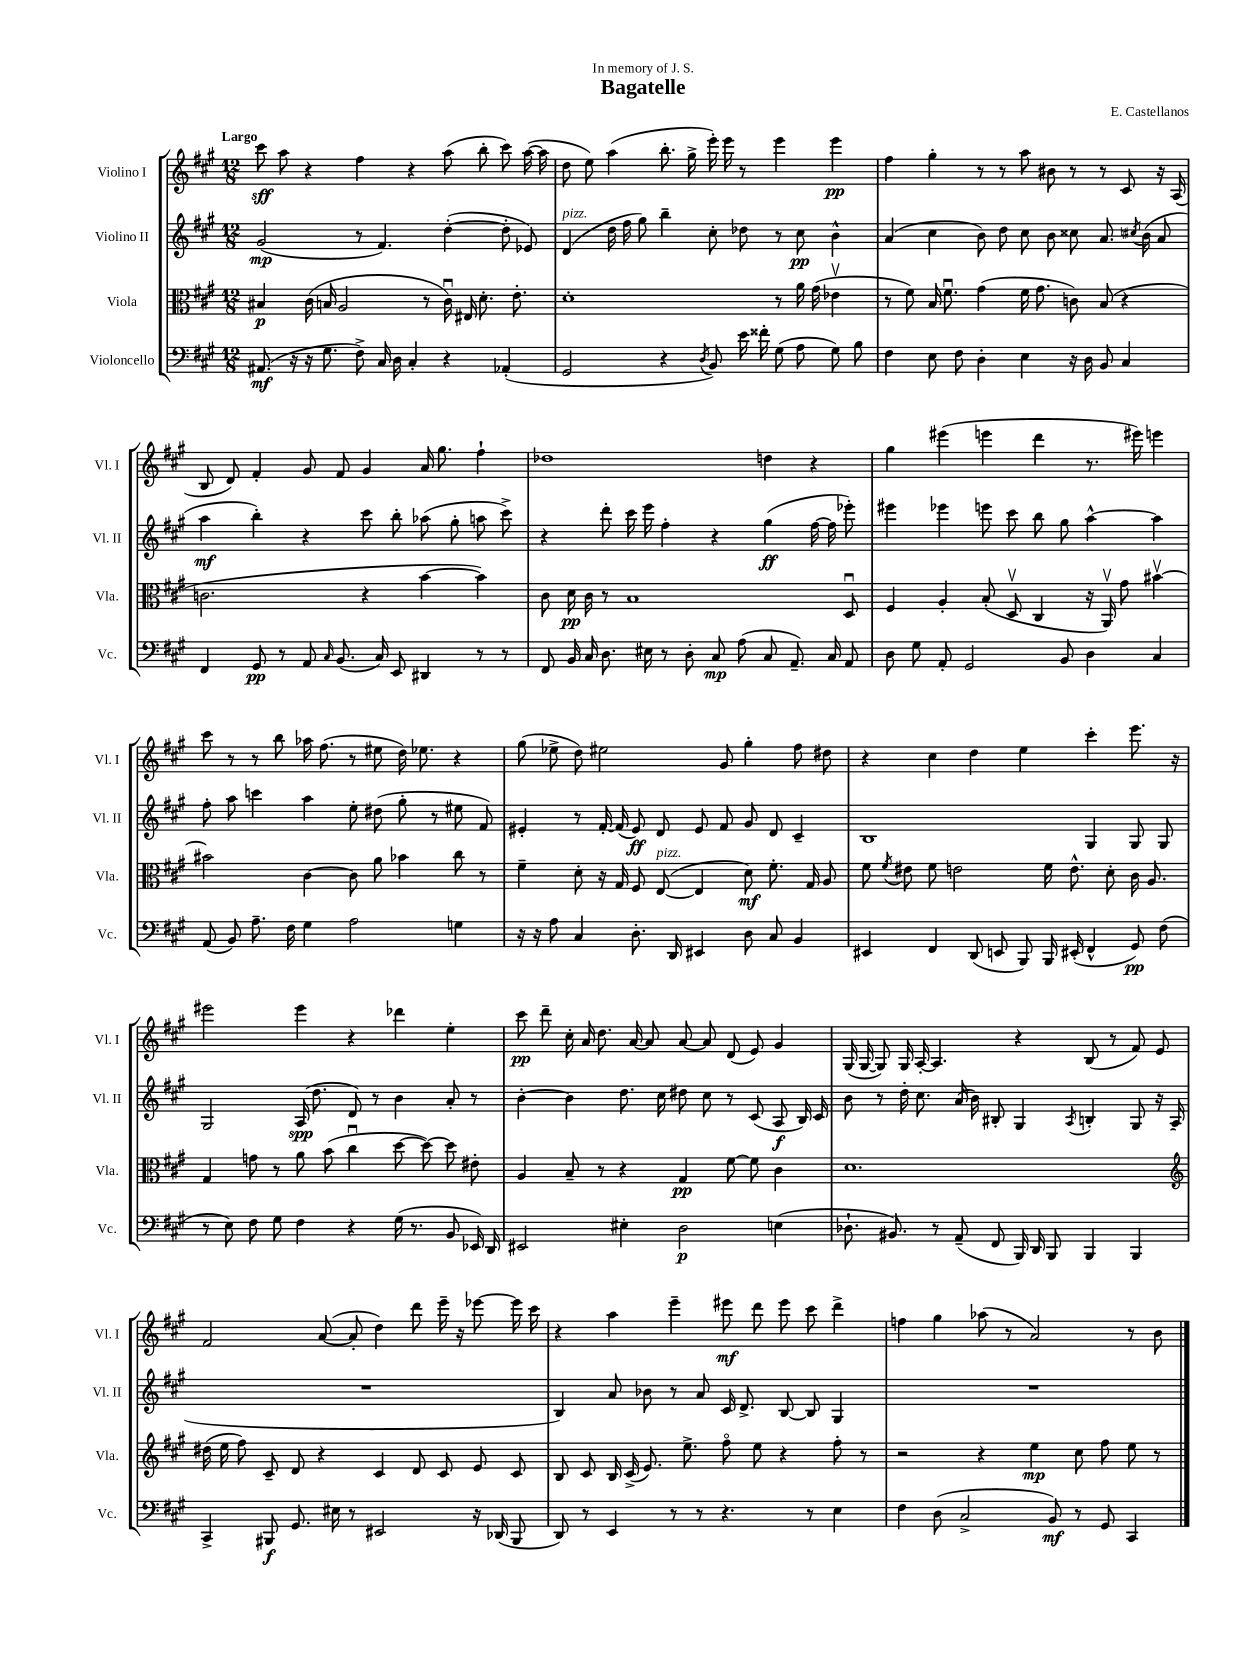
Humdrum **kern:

**kern	**dynam	**kern	**dynam	**kern	**dynam	**kern	**dynam
*part4	*part4	*part3	*part3	*part2	*part2	*part1	*part1
*staff4	*staff4	*staff3	*staff3	*staff2	*staff2	*staff1	*staff1
*I"Violoncello	*	*I"Viola	*	*I"Violino II	*	*I"Violino I	*
*I'Vc.	*	*I'Vla.	*	*I'Vl. II	*	*I'Vl. I	*
*clefF4	*	*clefC3	*	*clefG2	*	*clefG2	*
*k[f#c#g#]	*	*k[f#c#g#]	*	*k[f#c#g#]	*	*k[f#c#g#]	*
*M12/8	*	*M12/8	*	*M12/8	*	*M12/8	*
=1	=1	=1	=1	=1	=1	=1	=1
!	!	!	!	!	!	!LO:TX:a:B:t=Largo	!
(8.AA#X/	mf	4B#X/	p	(2g#/	mp	8ccc#\	sff
.	.	.	.	.	.	8aa\	.
16r	.	.	.	.	.	.	.
16r	.	(16c#\	.	.	.	4r	.
8.G#\	.	16Bn/	.	.	.	.	.
.	.	2A/	.	.	.	.	.
8F#^\)	.	.	.	8r	.	4ff#\	.
16C#/	.	.	.	4.f#/)	.	.	.
16D\	.	.	.	.	.	.	.
4C#'/	.	.	.	.	.	4r	.
.	.	8r	.	.	.	.	.
4r	.	16c#u\)	.	([4dd'\	.	(8aa\	.
.	.	16E#X/	.	.	.	.	.
.	.	8.d'\	.	.	.	8bb'\	.
(4AA-X'/	.	.	.	8dd'\]	.	8ccc#\)	.
.	.	8.e'\	.	.	.	.	.
.	.	.	.	8e-X/)	.	([16aa\	.
.	.	.	.	.	.	16aa\]	.
=2	=2	=2	=2	=2	=2	=2	=2
!	!	!	!	!LO:TX:a:i:t=pizz.	!	!	!
2GG#/	.	1d'	.	(4d/	.	8dd\	.
.	.	.	.	.	.	8ee\)	.
.	.	.	.	16dd\	.	(4aa\	.
.	.	.	.	16ff#\	.	.	.
.	.	.	.	8gg#\)	.	.	.
4r	.	.	.	4bb~\	.	8.bb'\	.
.	.	.	.	.	.	16gg#^\	.
8qD/	.	.	.	.	.	.	.
8BB/)	.	.	.	8cc#'\	.	16eee'\)	.
.	.	.	.	.	.	16eee\	.
16e\	.	.	.	8dd-X\	.	8r	.
16f##X'\	.	.	.	.	.	.	.
(8G#\	.	8r	.	8r	.	4eee\	.
8A\	.	16a\	.	8cc#\	pp	.	.
.	.	(16g#\	.	.	.	.	.
8G#\)	.	4e-Xv\	.	4b^^\	.	4eee\	pp
8B\	.	.	.	.	.	.	.
=3	=3	=3	=3	=3	=3	=3	=3
4F#\	.	8r	.	(4a/	.	4ff#\	.
.	.	8f#\)	.	.	.	.	.
8E\	.	16B/	.	4cc#\	.	4gg#'\	.
.	.	8.f#u\	.	.	.	.	.
8F#\	.	.	.	.	.	.	.
4D'\	.	(4g#\	.	8b\)	.	8r	.
.	.	.	.	8dd\	.	8r	.
4E\	.	16f#\	.	8cc#\	.	8aa\	.
.	.	8.g#\	.	.	.	.	.
.	.	.	.	8b\	.	8b#X\	.
16r	.	8cn\)	.	8cc##X\	.	8r	.
16D\	.	.	.	.	.	.	.
8BB/	.	(8B/	.	8.a/	.	8r	.
4C#/	.	4r	.	.	.	8c#/	.
.	.	.	.	8qcc#X/	.	.	.
.	.	.	.	(16b\	.	.	.
.	.	.	.	8a/	.	16r	.
.	.	.	.	.	.	(16A/	.
!!LO:LB:g=z
=4	=4	=4	=4	=4	=4	=4	=4
4FF#/	.	2.cn\	.	4aa\	mf	8B/	.
.	.	.	.	.	.	8d/)	.
8GG#/	pp	.	.	4bb'\)	.	4f#'/	.
8r	.	.	.	.	.	.	.
8AA/	.	.	.	4r	.	8g#/	.
16qqC#/	.	.	.	.	.	.	.
(8.BB/	.	.	.	.	.	8f#/	.
.	.	4r	.	8ccc#\	.	4g#/	.
16C#/)	.	.	.	.	.	.	.
8EE/	.	.	.	8bb'\	.	.	.
4DD#X/	.	[4b\	.	(8aa-X\	.	16a/	.
.	.	.	.	.	.	8.gg#\	.
.	.	.	.	8gg#'\	.	.	.
8r	.	4b\])	.	8aan\	.	4ff#`\	.
8r	.	.	.	8ccc#^\)	.	.	.
=5	=5	=5	=5	=5	=5	=5	=5
8FF#/	.	8c#\	.	4r	.	1dd-X	.
16BB/	.	16d\	pp	.	.	.	.
16C#/	.	16c#\	.	.	.	.	.
8.D\	.	8r	.	8ddd'\	.	.	.
.	.	1B	.	16ccc#\	.	.	.
16E#X\	.	.	.	16eee\	.	.	.
8r	.	.	.	4ff#'\	.	.	.
8D'\	.	.	.	.	.	.	.
8C#/	mp	.	.	4r	.	.	.
(8A\	.	.	.	.	.	.	.
8C#/	.	.	.	(4gg#\	ff	4ddn\	.
8.AA~/)	.	.	.	.	.	.	.
.	.	.	.	[16ff#\	.	4r	.
16C#/	.	.	.	16ff#\]	.	.	.
8AA/	.	8Du/	.	8eee-X'\)	.	.	.
=6	=6	=6	=6	=6	=6	=6	=6
8D\	.	4F#/	.	4eee#X\	.	4gg#\	.
8G#\	.	.	.	.	.	.	.
8AA'/	.	4A'/	.	4eee-X\	.	(4eee#X\	.
2GG#/	.	.	.	.	.	.	.
.	.	(8B'/	.	8eeen\	.	4eeen\	.
.	.	8Dv/	.	8ccc#\	.	.	.
.	.	4C#/	.	8bb\	.	4ddd\	.
8BB/	.	.	.	8gg#\	.	.	.
4D\	.	16r	.	[4aa^^\	.	8.r	.
.	.	16AAv/)	.	.	.	.	.
.	.	8g#\	.	.	.	.	.
.	.	.	.	.	.	16eee#X\)	.
4C#/	.	[4b#Xv\	.	4aa\]	.	4eeen\	.
!!LO:LB:g=z
=7	=7	=7	=7	=7	=7	=7	=7
(8AA/	.	2b#X\]	.	8ff#'\	.	8ccc#\	.
8BB/)	.	.	.	8aa\	.	8r	.
8.A~\	.	.	.	4cccn\	.	8r	.
.	.	.	.	.	.	8bb\	.
16F#\	.	.	.	.	.	.	.
4G#\	.	[4c#\	.	4aa\	.	16aa-X\	.
.	.	.	.	.	.	(8.ff#\	.
2A\	.	8c#\]	.	8ee'\	.	8r	.
.	.	8a\	.	(8dd#X\	.	8ee#X\	.
.	.	4b-X\	.	8gg#'\	.	16dd\)	.
.	.	.	.	.	.	8.ee-X\	.
.	.	.	.	8r	.	.	.
4Gn\	.	8cc#\	.	8ee#X\	.	4r	.
.	.	8r	.	8f#/)	.	.	.
=8	=8	=8	=8	=8	=8	=8	=8
16r	.	4f#~\	.	4e#X'/	.	(8gg#\	.
16r	.	.	.	.	.	.	.
8A\	.	.	.	.	.	8ee-X^\	.
4C#/	.	8d'\	.	8r	.	8dd\)	.
.	.	16r	.	[16f#'/	.	2ee#X\	.
.	.	16G#/	.	(16f#/]	.	.	.
8.D'\	.	8F#/	.	8e#/)	ff	.	.
!	!	!LO:TX:a:i:t=pizz.	!	!	!	!	!
.	.	([8E/	.	8d/	.	.	.
16DD/	.	.	.	.	.	.	.
4EE#X/	.	4E/]	.	8e#/	.	.	.
.	.	.	.	8f#/	.	8g#/	.
8D\	.	8d\)	mf	8g#/	.	4gg#'\	.
8C#/	.	8.f#'\	.	8d/	.	.	.
4BB/	.	.	.	4c#~/	.	8ff#\	.
.	.	16G#/	.	.	.	.	.
.	.	8A/	.	.	.	8dd#X\	.
=9	=9	=9	=9	=9	=9	=9	=9
4EE#X/	.	8f#\	.	1B	.	4r	.
.	.	8qf#/	.	.	.	.	.
.	.	8e#X\	.	.	.	.	.
4FF#/	.	8f#\	.	.	.	4cc#\	.
.	.	2en\	.	.	.	.	.
(8DD/	.	.	.	.	.	4dd\	.
8EEn/	.	.	.	.	.	.	.
8BBB/)	.	.	.	.	.	4ee\	.
16BBB/	.	16f#\	.	.	.	.	.
(16EE#X'/	.	8.e^^\	.	.	.	.	.
4FF#^^/	.	.	.	4G#/	.	4ccc#'\	.
.	.	8d'\	.	.	.	.	.
8GG#/)	pp	16c#\	.	8G#/	.	8.eee\	.
.	.	8.A/	.	.	.	.	.
(8F#\	.	.	.	8G#/	.	.	.
.	.	.	.	.	.	16r	.
!!LO:LB:g=z
=10	=10	=10	=10	=10	=10	=10	=10
8r	.	4G#/	.	2G#/	.	2eee#X\	.
8E\)	.	.	.	.	.	.	.
8F#\	.	8gn\	.	.	.	.	.
8G#\	.	8r	.	.	.	.	.
4F#\	.	8a\	.	(16A/	spp	4eee#\	.
.	.	.	.	8.dd\	.	.	.
.	.	(8b\	.	.	.	.	.
4r	.	4cc#u\	.	8d/)	.	4r	.
.	.	.	.	8r	.	.	.
(16G#\	.	[8dd\	.	4b\	.	4ddd-X\	.
8.r	.	.	.	.	.	.	.
.	.	8dd\_)	.	.	.	.	.
8BB/	.	8dd\]	.	8a'/	.	4ee'\	.
16EE-X/)	.	8e#X'\	.	8r	.	.	.
16DD/	.	.	.	.	.	.	.
=11	=11	=11	=11	=11	=11	=11	=11
2EE#X/	.	4A/	.	[4b'\	.	8ccc#\	pp
.	.	.	.	.	.	8ddd~\	.
.	.	8B~/	.	4b\]	.	16cc#'\	.
.	.	.	.	.	.	16a/	.
.	.	8r	.	.	.	8.dd\	.
4E#X'\	.	4r	.	8.dd\	.	.	.
.	.	.	.	.	.	[16a/	.
.	.	.	.	.	.	8a/]	.
.	.	.	.	16cc#\	.	.	.
2D\	p	4G#/	pp	8dd#X\	.	[8a/	.
.	.	.	.	8cc#\	.	8a/]	.
.	.	[8f#\	.	8r	.	(8d/	.
.	.	8f#\]	.	(8c#/	.	8e/)	.
(4En\	.	4c#\	.	8A/	f	4g#/	.
.	.	.	.	16B/)	.	.	.
.	.	.	.	16c#/	.	.	.
=12	=12	=12	=12	=12	=12	=12	=12
8.D-X`\	.	1.d	.	8b\	.	(16G#/	.
.	.	.	.	.	.	[16G#/	.
.	.	.	.	8r	.	8G#/])	.
8.BB#X/)	.	.	.	.	.	.	.
.	.	.	.	16dd'\	.	16G#/	.
.	.	.	.	8.cc#\	.	[16A'/	.
8r	.	.	.	.	.	4.A/]	.
(8AA~/	.	.	.	(16a/	.	.	.
.	.	.	.	16b\)	.	.	.
8FF#/	.	.	.	8B#X'/	.	.	.
16BBB/)	.	.	.	4G#/	.	4r	.
16DD/	.	.	.	.	.	.	.
8BBB/	.	.	.	.	.	.	.
.	.	.	.	8qA/	.	.	.
4BBB/	.	.	.	4Bn'/	.	(8B/	.
.	.	.	.	.	.	8r	.
4BBB/	.	.	.	8G#/	.	8f#/)	.
.	.	.	.	16r	.	8e/	.
.	.	.	.	(16A/	.	.	.
!!LO:LB:g=z
=13	=13	=13	=13	=13	=13	=13	=13
*	*	*clefG2	*	*	*	*	*
4CC#^/	.	(16dd#X\	.	1.r	.	2f#/	.
.	.	16ee\	.	.	.	.	.
.	.	8ff#\)	.	.	.	.	.
8BBB#X/	f	8c#~/	.	.	.	.	.
8.GG#/	.	8d/	.	.	.	.	.
.	.	4r	.	.	.	([8a/	.
16E#X\	.	.	.	.	.	.	.
8r	.	.	.	.	.	8a'/]	.
2EE#X/	.	4c#/	.	.	.	4dd\)	.
.	.	8d/	.	.	.	8ddd\	.
.	.	8c#/	.	.	.	16eee~\	.
.	.	.	.	.	.	16r	.
16r	.	8e/	.	.	.	[8eee-X\	.
(16DD-X/	.	.	.	.	.	.	.
8BBB#/	.	8c#/	.	.	.	16eee-\]	.
.	.	.	.	.	.	16ccc#\	.
=14	=14	=14	=14	=14	=14	=14	=14
8DD/)	.	8B/	.	4B/)	.	4r	.
8r	.	8c#/	.	.	.	.	.
4EE/	.	16B/	.	8a/	.	4aa\	.
.	.	(16c#^/	.	.	.	.	.
.	.	8.e/)	.	8b-X\	.	.	.
8r	.	.	.	8r	.	4eee~\	.
.	.	8.ee^\	.	.	.	.	.
8r	.	.	.	8a/	.	.	.
4.r	.	8ff#\	.	16c#/	.	8eee#X\	mf
.	.	.	.	8.d^/	.	.	.
.	.	8ee\	.	.	.	8ddd\	.
.	.	4r	.	[8B/	.	8eee#\	.
8r	.	.	.	8B/]	.	8ccc#\	.
4E\	.	8ff#'\	.	4G#/	.	4ddd^\	.
.	.	8r	.	.	.	.	.
=15	=15	=15	=15	=15	=15	=15	=15
4F#\	.	2r	.	1.r	.	4ffn\	.
(8D\	.	.	.	.	.	4gg#\	.
2C#^/	.	.	.	.	.	.	.
.	.	4r	.	.	.	(8aa-X\	.
.	.	.	.	.	.	8r	.
.	.	4ee\	mp	.	.	2a/)	.
8BB/)	mf	.	.	.	.	.	.
8r	.	8cc#\	.	.	.	.	.
8GG#/	.	8ff#\	.	.	.	.	.
4CC#/	.	8ee\	.	.	.	8r	.
.	.	8r	.	.	.	8b\	.
==	==	==	==	==	==	==	==
*-	*-	*-	*-	*-	*-	*-	*-
